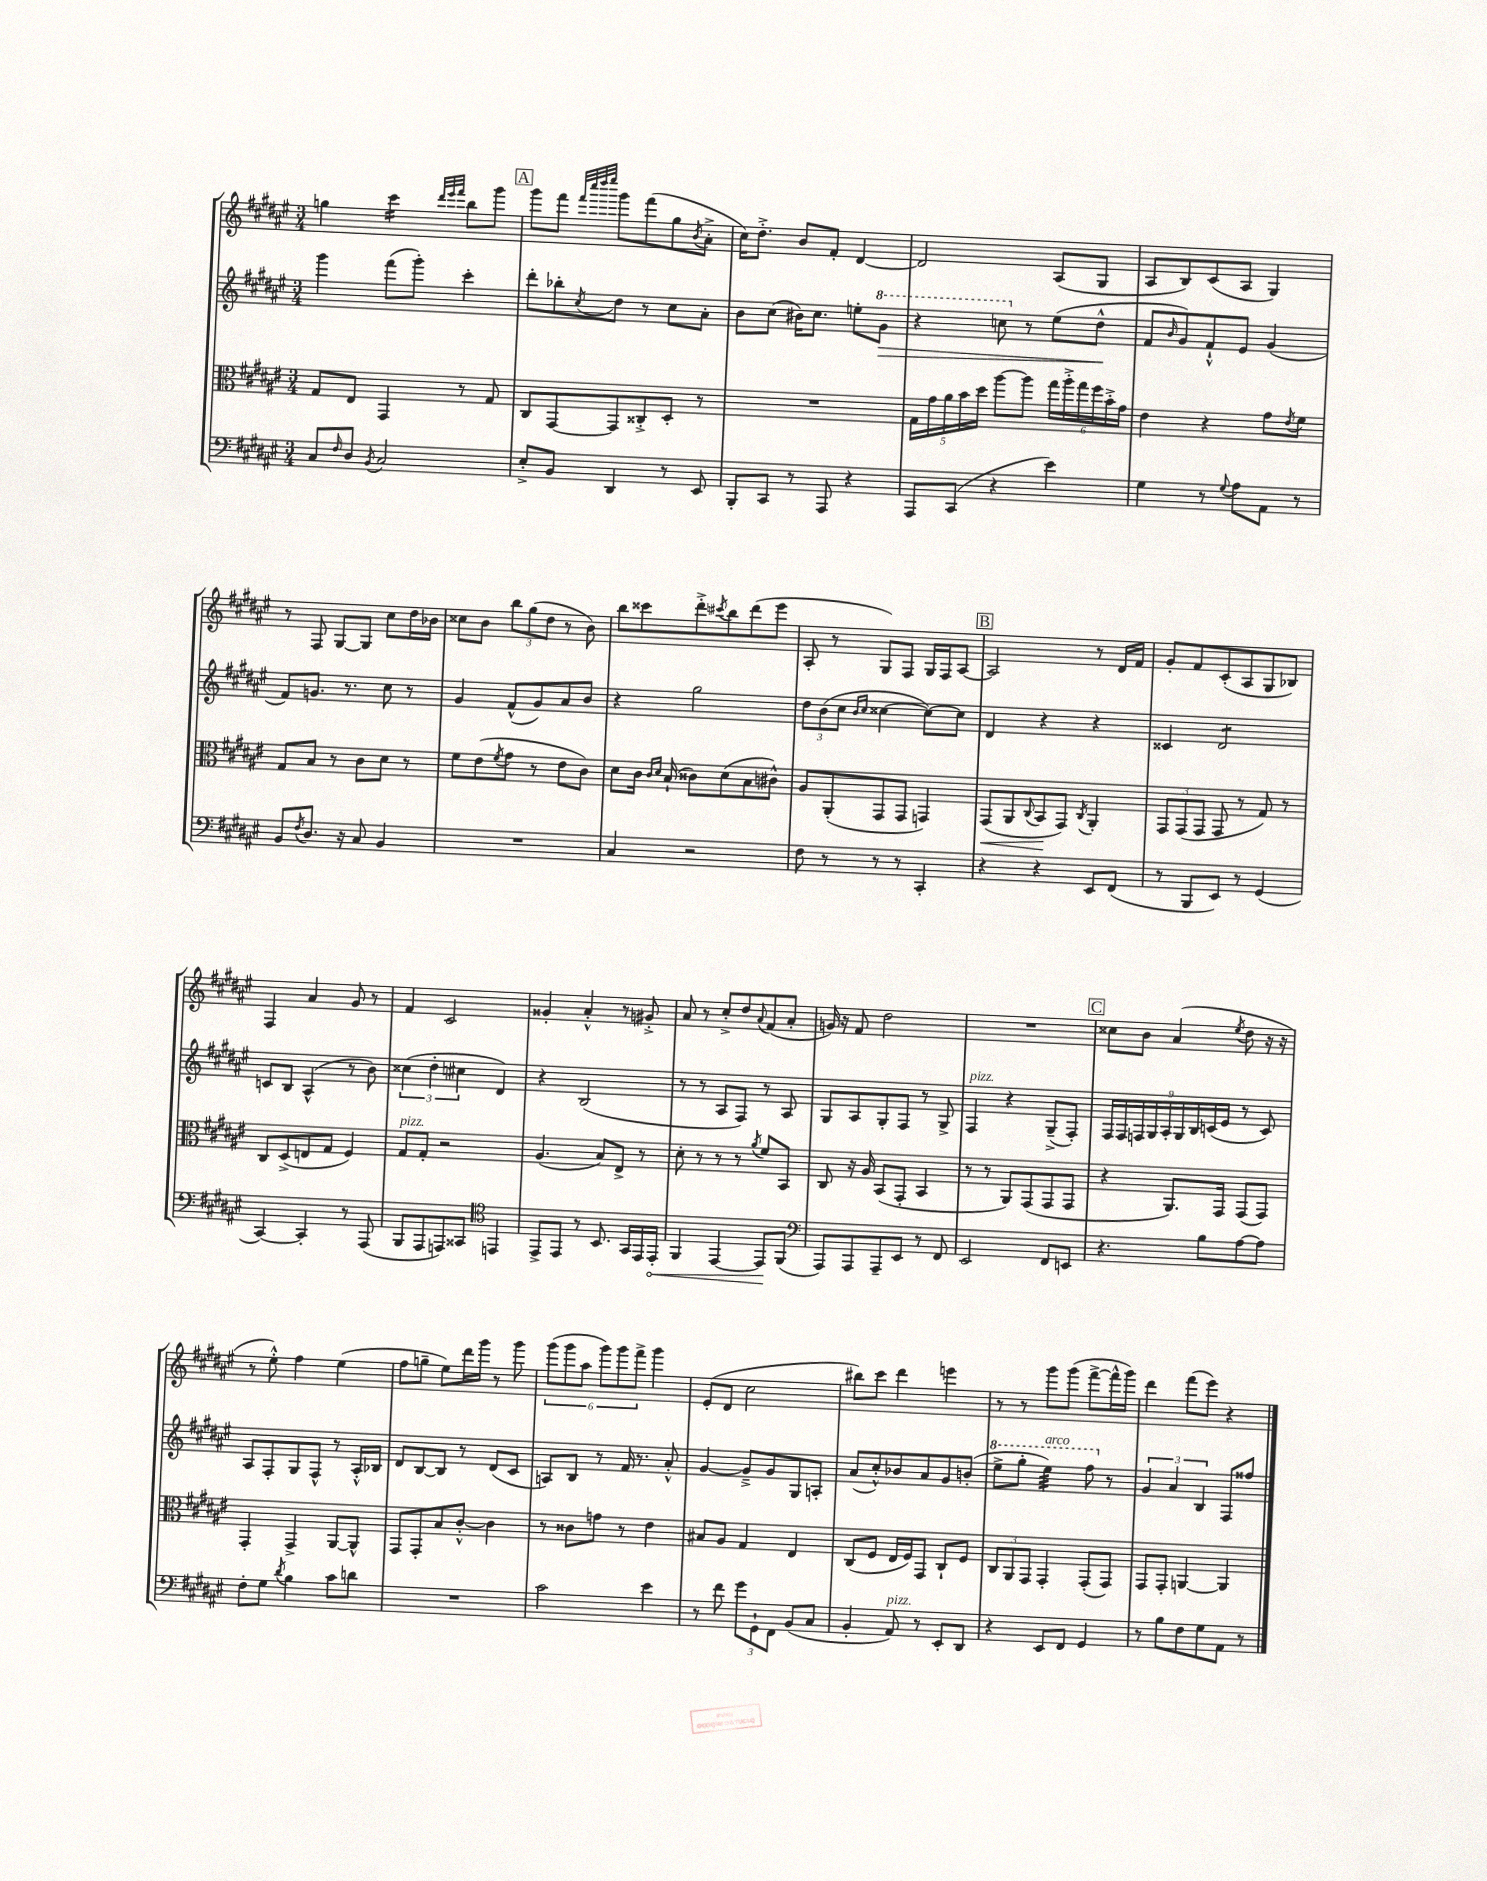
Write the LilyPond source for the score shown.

<<
\new StaffGroup <<
\new Staff = "s0" {
    \clef treble \key fis \major \numericTimeSignature \time 3/4
    g''4 cis'''4:16 \grace { dis'''32 eis'''32 fis'''32 } b''8 gis'''8 |
    \mark \markup { \box "A" } gis'''8 fis'''8 \grace { fis'''32 cis''''32 dis''''32 eis''''32 } gis'''8 fis'''8( gis''8 \acciaccatura { b'8 } ais'8-.-> |
    cis''16) dis''8.-.-> b'8 fis'8-. dis'4~ |
    dis'2 ais8( gis8 |
    ais8 b8) cis'8( ais8 gis4) |
    r8 fis8 gis8~ gis8 cis''8 dis''16 bes'16 |
    cisis''8 b'8 \tuplet 3/2 { b''8 gis''8( dis''8 } r8 b'8) |
    b''8 cisis'''8 dis'''8-.-> \acciaccatura { cis'''8 } b''8 dis'''8( eis'''8 |
    ais8-. r8 gis8) fis8 gis16 fis16 ais8~ |
    \mark \markup { \box "B" } ais2 r8 dis'16 fis'16 |
    gis'8-. fis'8 cis'8-.( ais8 gis8 bes8) |
    fis4 ais'4 gis'8 r8 |
    fis'4 cis'2 |
    gisis'4-. ais'4-.-^ r8 gis'8-.-> |
    ais'8 r8 cis''8-.-> dis''8 \appoggiatura { ais'8 } fis'8( ais'8-. |
    g'16) r16 fis'8 dis''2 |
    R2. |
    \mark \markup { \box "C" } cisis''8 b'8 ais'4( \acciaccatura { eis''8 } dis''8 r16 r16 |
    r8 eis''8-.-^) fis''4 eis''4( |
    fis''8 g''8-- eis''8) dis'''16 gis'''16 r8 gis'''8 |
    \tuplet 6/4 { gis'''8( gis'''8 ais''8 gis'''8) gis'''8 fis'''8-> } gis'''4 |
    eis'8-.( dis'8 cis''2 |
    bis''8) cis'''8 dis'''4 e'''4 |
    r8 r8 gis'''8 gis'''8( fis'''8~-> fis'''16-^ gis'''16) |
    dis'''4 fis'''8( eis'''8) r4 \bar "|." |
}
\new Staff = "s1" {
    \clef treble \key fis \major \numericTimeSignature \time 3/4
    gis'''4 fis'''8( gis'''8-.) cis'''4-. |
    \mark \markup { \box "A" } dis'''8-. bes''8-. \acciaccatura { cis''8 } dis''8 r8 cis''8 ais'8-. |
    b'8 cis''8( bis'16) cis''8. e''8-. \ottava #1 gis''8\> |
    r4 c'''8 \ottava #0 r8 eis''8( dis''8-^\! |
    fis'8 \grace { b'16 } gis'8) fis'8-!-^ eis'8 gis'4( |
    fis'8) g'8. r8. cis''8 r8 |
    gis'4 fis'8-^( gis'8) ais'8 b'8 |
    r4 gis''2 |
    \tuplet 3/2 { dis''8 b'8( cis''8 } \grace { b'16 cis''16 } cisis''4~ cisis''8~) cisis''8 |
    \mark \markup { \box "B" } dis'4 r4 r4 |
    cisis'4 dis'2:8 |
    c'8 b8 ais4-^( r8 b'8) |
    \tuplet 3/2 { cisis''4( dis''4-. cis''4 } dis'4) |
    r4 b2( |
    r8 r8 ais8 fis8) r8 ais8 |
    gis8 ais8 gis8-. fis8 r8 gis8-> |
    fis4^\markup { \italic "pizz." } r4 gis8--->( fis8-.) |
    \mark \markup { \box "C" } \tuplet 9/8 { fis16 fis16 f16 gis16 ais16-. gis16 b16 c'16( eis'16 } r8 c'8) |
    ais8 fis8-. gis8 fis8-^ r8 ais16-.-^ bes16 |
    dis'8 b8~ b8 r8 dis'8( cis'8 |
    a8) b8 r8 fis'16 r8. ais'8-.-^ |
    gis'4~ gis'8---> gis'8 gis8 a8-. |
    ais'8( cis''8-.-^) bes'8 ais'8 gis'8 b'8-.( |
    \ottava #1 eis'''8-> gis'''8-. eis'''4:32^\markup { \italic "arco" }) fis'''8 \ottava #0 r8 |
    \tuplet 3/2 { gis'4 ais'4 b4 } fis8 fisis''8 \bar "|." |
}
\new Staff = "s2" {
    \clef alto \key fis \major \numericTimeSignature \time 3/4
    gis8 eis8 gis,4 r8 gis8 |
    \mark \markup { \box "A" } cis8 gis,8~ gis,8 cisis8-.-> dis8-. r8 |
    R2. |
    \tuplet 5/4 { gis16 gis'16 ais'16 b'16 dis''16 } ais''8~ ais''8 \tuplet 6/4 { gis''16 ais''16-.-> gis''16 fis''16 b'16-.-> gis'16 } |
    eis'4 r4 gis'8 \acciaccatura { eis'8 } fis'8 |
    gis8 b8 r8 cis'8 dis'8 r8 |
    fis'8 eis'8( \acciaccatura { fis'8 } gis'8 r8 eis'8 cis'8) |
    dis'8 cis'16 \grace { cis'16 dis'16 } b16-!( cisis'8) dis'8( b8 cis'8-^) |
    ais8 ais,8-.( gis,8 gis,8 g,4) |
    \mark \markup { \box "B" } gis,8\<( ais,8 \appoggiatura { cis8 } b,8\! gis,8) \acciaccatura { cis8 } ais,4-. |
    \tuplet 3/2 { gis,8 gis,8( gis,8 } gis,8 r8 gis8) r8 |
    cis8 dis8->( e8 gis8 fis4) |
    gis8^\markup { \italic "pizz." } gis8-. r2 |
    ais4.( b8) eis8-> r8 |
    dis'8-. r8 r8 r8 \acciaccatura { ais'8 } fis'8 b,8 |
    cis8 r16 ais16 b,8( gis,8-. b,4 |
    r8 r8 ais,8) gis,8( gis,8 gis,8 |
    \mark \markup { \box "C" } r4 ais,8.) gis,16 gis,8( gis,8) |
    gis,4-. gis,4-> ais,8~ ais,8-^ |
    gis,8 gis,8-. b8 cis'8~-.-^ cis'4 |
    r8 cisis'8 g'8 r8 eis'4 |
    bis8 ais8 gis4 eis4 |
    cis8( fis8 eis16 fis16) gis,8 cis8-! fis8 |
    \tuplet 3/2 { cis8 ais,8 gis,8 } gis,4-. gis,8-.( gis,8) |
    gis,8 gis,8-. a,4~ a,4 \bar "|." |
}
\new Staff = "s3" {
    \clef bass \key fis \major \numericTimeSignature \time 3/4
    cis8 \grace { fis16 } dis8 \acciaccatura { b,8 } cis2 |
    \mark \markup { \box "A" } eis8-.-> b,8 dis,4 r8 eis,8 |
    b,,8-. cis,8 r8 ais,,8 r4 |
    ais,,8 cis,8( r4 eis'4) |
    gis4 r8 \appoggiatura { gis8 } ais8 ais,8 r8 |
    b,8 \acciaccatura { fis8 } dis8. r16 cis8 b,4 |
    R2. |
    cis4 r2 |
    fis8 r8 r8 r8 cis,4-. |
    \mark \markup { \box "B" } r4 r4 eis,8 fis,8( |
    r8 b,,8 eis,8) r8 gis,4( |
    cis,4~) cis,4-. r8 ais,,8( |
    b,,8 ais,,8 a,,8) cisis,8 \clef tenor e,4 |
    eis,8-> eis,8 r8 b,8. gis,16 eis,16 \once \override Hairpin.circled-tip = ##t eis,16-.\< |
    fis,4 eis,4~ eis,8\! fis,8( |
    \clef bass ais,,8) ais,,8 ais,,8-- eis,8 r8 fis,8 |
    eis,2 fis,8 e,8 |
    \mark \markup { \box "C" } r4. b8 ais8~ ais8 |
    fis8-. gis8 \acciaccatura { dis'8 } b4 cis'8 d'8 |
    R2. |
    cis'2 eis'4 |
    r8 fis'8 \tuplet 3/2 { gis'8 gis,8-! fis,8 } b,8( cis8 |
    b,4-. ais,8^\markup { \italic "pizz." }) r8 eis,8-. dis,8 |
    r4 eis,8 fis,8 gis,4 |
    r8 b8 fis8 gis8 ais,8 r8 \bar "|." |
}
>>
>>
\layout { \context { \Score \remove "Bar_number_engraver" } }
